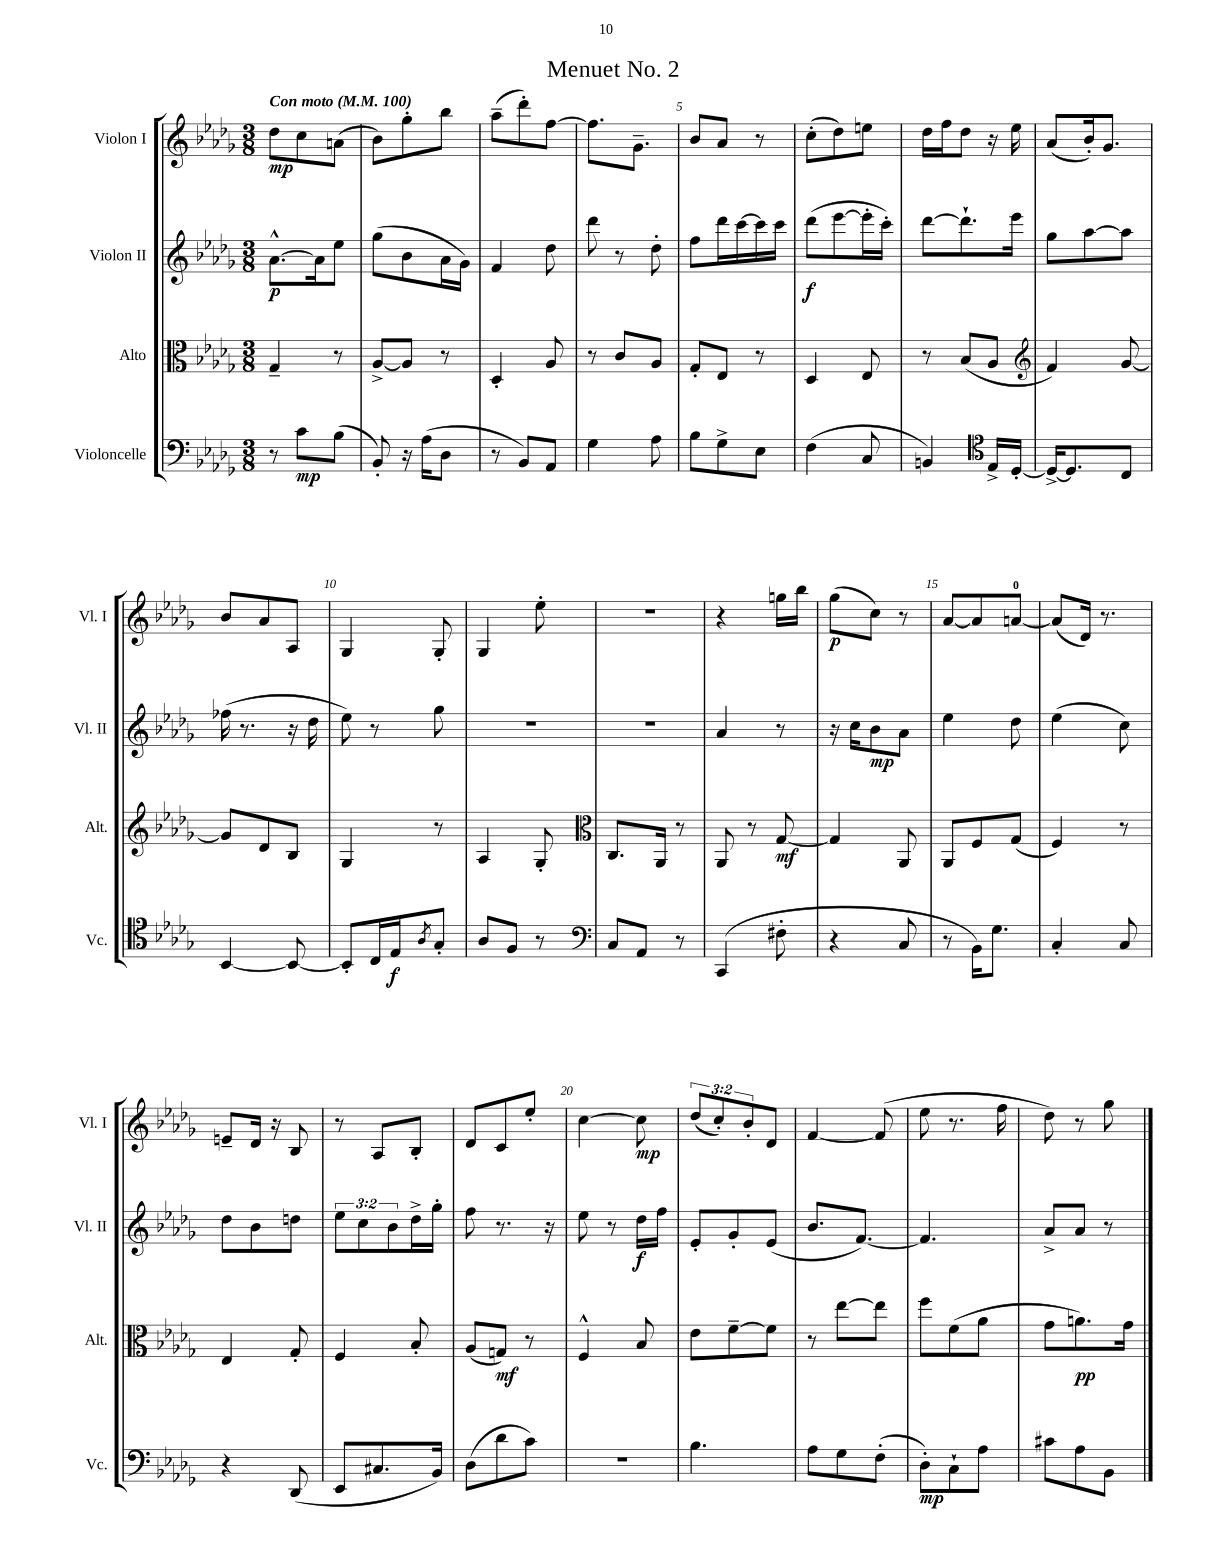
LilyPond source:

\header { title = "Menuet No. 2" }
<<
\new StaffGroup <<
\new Staff = "s0" \with { instrumentName = "Violon I" shortInstrumentName = "Vl. I" } {
    \clef treble \key des \major \numericTimeSignature \time 3/8 \override Staff.TupletNumber.text = #tuplet-number::calc-fraction-text \tempo "Con moto" 4 = 100
    des''8\mp c''8 a'8( |
    bes'8) ges''8-. bes''8 |
    aes''8--( des'''8-.) f''8~ |
    f''8. ges'8.-- |
    bes'8 aes'8 r8 |
    c''8-.( des''8) e''8 |
    des''16 f''16 des''8 r16 ees''16 |
    aes'8( bes'16-.) ges'8. |
    bes'8 aes'8 aes8 |
    ges4 ges8-. |
    ges4 ees''8-. |
    R4. |
    r4 g''16 bes''16 |
    ges''8\p( c''8) r8 |
    aes'8~ aes'8 a'8-0~ |
    a'8( des'16) r8. |
    e'8-- des'16 r16 bes8 |
    r8 aes8 bes8-. |
    des'8 c'8 ees''8-. |
    c''4~ c''8\mp |
    \tuplet 3/2 { des''8( c''8-.) bes'8-. } des'8 |
    f'4~ f'8( |
    ees''8 r8. f''16 |
    des''8) r8 ges''8 \bar "|." |
}
\new Staff = "s1" \with { instrumentName = "Violon II" shortInstrumentName = "Vl. II" } {
    \clef treble \key des \major \numericTimeSignature \time 3/8 \override Staff.TupletNumber.text = #tuplet-number::calc-fraction-text
    aes'8.~-^\p aes'16 ees''8 |
    ges''8( bes'8 aes'16 ges'16) |
    f'4 des''8 |
    des'''8 r8 des''8-. |
    f''8 des'''16 c'''16~ c'''16 c'''16 |
    des'''8\f( ees'''8~ ees'''16-. c'''16-.) |
    des'''8~ des'''8.-! ees'''16 |
    ges''8 aes''8~ aes''8 |
    fes''16( r8. r16 des''16 |
    ees''8) r8 ges''8 |
    R4. |
    R4. |
    aes'4 r8 |
    r16 c''16 bes'8\mp aes'8 |
    ees''4 des''8 |
    ees''4( c''8) |
    des''8 bes'8 d''8 |
    \tuplet 3/2 { ees''8 c''8 bes'8 } des''16-> ges''16-. |
    f''8 r8. r16 |
    ees''8 r8 des''16\f f''16 |
    ees'8-. ges'8-. ees'8( |
    bes'8. f'8.~) |
    f'4. |
    aes'8-> aes'8 r8 \bar "|." |
}
\new Staff = "s2" \with { instrumentName = "Alto" shortInstrumentName = "Alt." } {
    \clef alto \key des \major \numericTimeSignature \time 3/8
    ges4-- r8 |
    aes8~-> aes8 r8 |
    des4-. aes8 |
    r8 c'8 aes8 |
    ges8-. ees8 r8 |
    des4 ees8 |
    r8 bes8( aes8 |
    \clef treble f'4) ges'8~ |
    ges'8 des'8 bes8 |
    ges4 r8 |
    aes4 ges8-. |
    \clef alto c8. aes,16 r8 |
    aes,8 r8 ges8~\mf |
    ges4 aes,8 |
    aes,8 f8 ges8( |
    f4) r8 |
    ees4 ges8-. |
    f4 bes8-. |
    aes8( g8\mf) r8 |
    f4-^ bes8 |
    ees'8 f'8~-- f'8 |
    r8 ees''8~ ees''8 |
    f''8 f'8( aes'8 |
    ges'8 a'8.\pp) ges'16 \bar "|." |
}
\new Staff = "s3" \with { instrumentName = "Violoncelle" shortInstrumentName = "Vc." } {
    \clef bass \key des \major \numericTimeSignature \time 3/8
    r8 c'8\mp bes8( |
    bes,8-.) r16 aes16( des8 |
    r8 bes,8) aes,8 |
    ges4 aes8 |
    bes8 ges8-> ees8 |
    f4( c8 |
    b,4) \clef tenor ees16-> des16~-. |
    des16~-> des8. c8 |
    bes,4~ bes,8~ |
    bes,8-. c16 ees16\f \acciaccatura { aes8 } ges8-. |
    aes8 f8 r8 |
    \clef bass c8 aes,8 r8 |
    c,4( fis8-. |
    r4 c8 |
    r8 bes,16) ges8. |
    c4-. c8 |
    r4 des,8( |
    ees,8 cis8. bes,16) |
    des8( des'8 c'8) |
    R4. |
    bes4. |
    aes8 ges8 f8-.( |
    des8-.\mp) c8-! aes8 |
    cis'8 aes8 bes,8 \bar "|." |
}
>>
>>
\layout { \context { \Score \override BarNumber.break-visibility = ##(#f #t #t) barNumberVisibility = #(every-nth-bar-number-visible 5) } }
